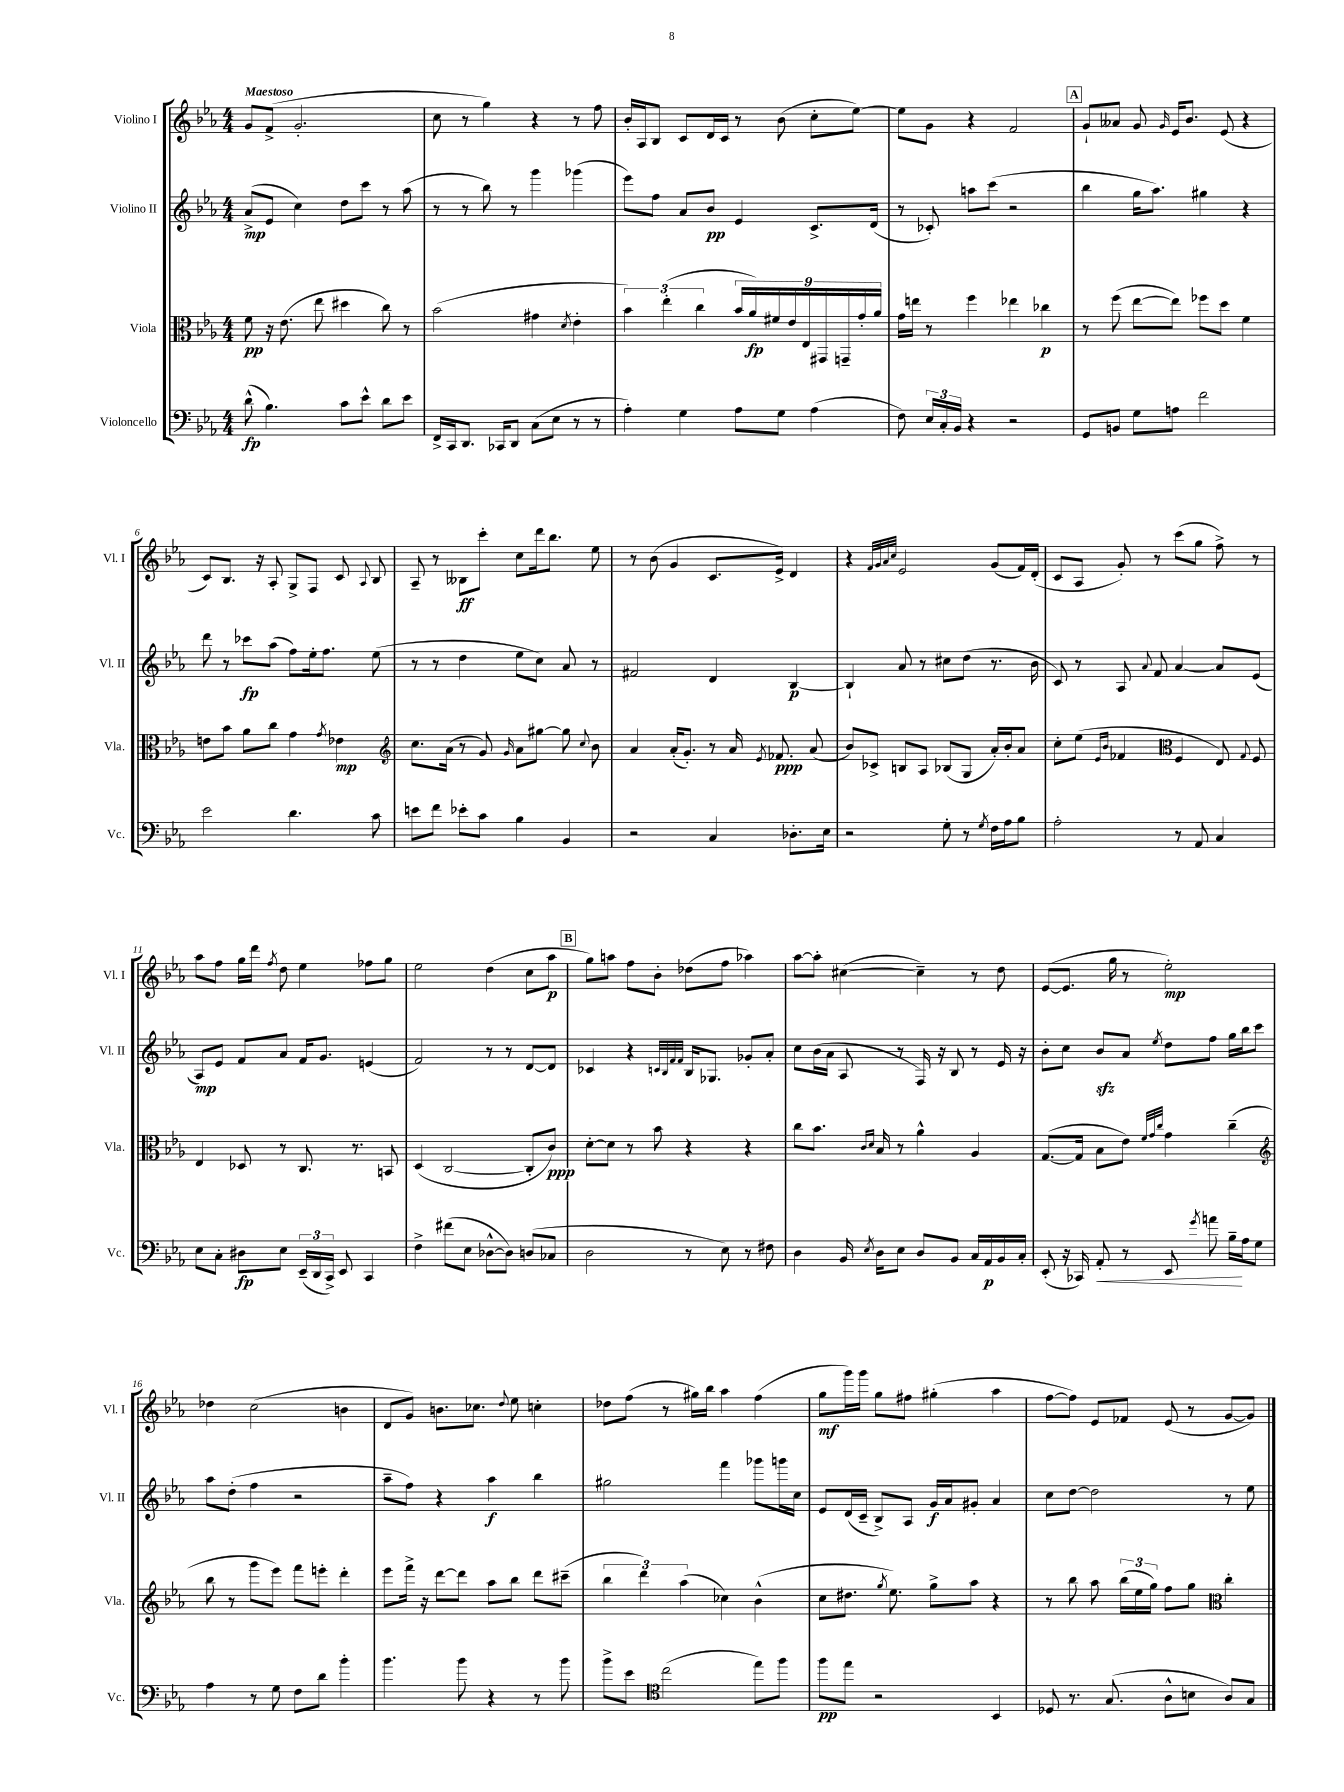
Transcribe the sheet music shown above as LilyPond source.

<<
\new StaffGroup <<
\new Staff = "s0" \with { instrumentName = "Violino I" shortInstrumentName = "Vl. I" } {
    \clef treble \key ees \major \numericTimeSignature \time 4/4 \tempo "Maestoso"
    \autoBeamOff g'8[ f'8]->( g'2.-. |
    c''8 r8 g''4) r4 r8 f''8 |
    bes'16[-. aes16 bes8] c'8[ d'16 c'16] r8 bes'8( c''8[-. ees''8]~) |
    ees''8[ g'8] r4 f'2 |
    \mark \markup { \box "A" } g'8[-! aeses'8] g'8 \grace { g'16 } ees'16[ bes'8.] ees'8( r4 |
    c'8[) bes8.] r16 aes8-. g8[-> f8] c'8 \appoggiatura { aes8 } bes8 |
    aes8-- r8 beses8[\ff c'''8]-. c''8[ d'''16 bes''8.] ees''8 |
    r8 bes'8( g'4 c'8.[ ees'16]->) d'4 |
    r4 \grace { f'32[ g'32 aes'32 c''32] } ees'2 g'8[( f'16) d'16]-.( |
    c'8[ aes8] g'8-.) r8 c'''8[( g''8] f''8->) r8 |
    aes''8[ f''8] g''16[ d'''16] \acciaccatura { f''8 } d''8 ees''4 fes''8[ g''8] |
    ees''2 d''4( c''8[ aes''8]\p |
    \mark \markup { \box "B" } g''8[) a''8] f''8[ bes'8]-. des''8[( f''8] aes''4) |
    aes''8[~ aes''8]-. cis''4~( cis''4--) r8 d''8 |
    ees'8[~( ees'8.] g''16 r8 ees''2-.\mp) |
    des''4 c''2( b'4 |
    d'8[ g'8]) b'8.[ ces''8.] \appoggiatura { d''8 } ees''8 c''4-. |
    des''8[ f''8]( r8 gis''16[) bes''16] aes''4 f''4( |
    g''8[\mf g'''16) g'''16] g''8[ fis''8] gis''4-.( aes''4 |
    f''8[~ f''8]) ees'8[ fes'8] ees'8( r8 g'8[~ g'8]) \bar "|." |
}
\new Staff = "s1" \with { instrumentName = "Violino II" shortInstrumentName = "Vl. II" } {
    \clef treble \key ees \major \numericTimeSignature \time 4/4
    \autoBeamOff aes'8[->\mp( ees'8] c''4) d''8[ c'''8] r8 aes''8( |
    r8 r8 bes''8) r8 g'''4 ges'''4( |
    ees'''8[) f''8] aes'8[ bes'8]\pp ees'4 c'8.[-> d'16]( |
    r8 ces'8-.) a''8[ c'''8]( r2 |
    \mark \markup { \box "A" } bes''4 g''16[ aes''8.]) gis''4 r4 |
    d'''8 r8 ces'''8[\fp aes''8]( f''8[) ees''16-. f''8.] ees''8( |
    r8 r8 d''4 ees''8[ c''8]) aes'8 r8 |
    fis'2 d'4 bes4~\p |
    bes4-! aes'8 r8 cis''8[ d''8]( r8. bes'16 |
    c'8) r8 aes8 \appoggiatura { aes'8 } f'8 aes'4~ aes'8[ ees'8]( |
    aes8[\mp) ees'8] f'8[ aes'8] f'16[ g'8.] e'4( |
    f'2) r8 r8 d'8[~ d'8] |
    \mark \markup { \box "B" } ces'4 r4 \grace { c'32[ bes32 f'32 f'32] } bes16[ ges8.] ges'8[-. aes'8]-. |
    c''8[ bes'16( aes'16] aes8 r8 f16) r16 bes8 r8 ees'16 r16 |
    bes'8[-. c''8] bes'8[\sfz aes'8] \acciaccatura { ees''8 } d''8[ f''8] g''16[ bes''16 c'''8] |
    aes''8[ d''8]-.( f''4 r2 |
    aes''8[-- f''8]) r4 aes''4\f bes''4 |
    gis''2 f'''4 ges'''8[ g'''16 c''16] |
    ees'8[ d'16( c'16]-- bes8[->) aes8] g'16[\f aes'16 gis'8]-. aes'4 |
    c''8[ d''8]~ d''2 r8 ees''8 \bar "|." |
}
\new Staff = "s2" \with { instrumentName = "Viola" shortInstrumentName = "Vla." } {
    \clef alto \key ees \major \numericTimeSignature \time 4/4
    \autoBeamOff f'8\pp r16 ees'8.( ees''8 dis''4 c''8) r8 |
    bes'2( gis'4 \acciaccatura { d'8 } ees'4-. |
    \tuplet 3/2 { bes'4) ees''4-.( c''4 } \tuplet 9/8 { bes'16[ aes'16\fp) fis'16 ees'16 ees16 gis,16 g,16-- g'16-. aes'16] } |
    g'16[ e''16] r8 f''4 ees''4 ces''4\p |
    \mark \markup { \box "A" } r8 f''8( ees''8[~ ees''8]) fes''8[ d''8] f'4 |
    e'8[ bes'8] aes'8[ c''8] g'4 \acciaccatura { g'8 } ees'4\mp |
    \clef treble c''8.[ aes'16]( r8 g'8) \grace { g'16 } aes'8[ gis''8]~ gis''8 \appoggiatura { c''8 } bes'8 |
    aes'4 aes'16[-.( g'8.]-.) r8 aes'16 \acciaccatura { ees'8 } fes'8.\ppp aes'8( |
    bes'8[) ces'8]-> b8[ aes8] bes8[( g8] aes'16[-.) bes'16-. aes'8] |
    c''8[-. ees''8]( \grace { ees'16[ bes'16] } fes'4 \clef alto f4 ees8) \appoggiatura { g8 } f8 |
    ees4 des8 r8 c8. r8. b,8 |
    d4( c2~ c8[-. c'8]\ppp) |
    \mark \markup { \box "B" } d'8[~-. d'8] r8 bes'8 r4 r4 |
    c''8[ bes'8.] \grace { c'16[ d'16] } bes16 r8 aes'4-^ aes4 |
    g8.[~( g16] bes8[ ees'8]) \grace { f'32[ g'32 c''32] } g'4 c''4--( |
    \clef treble bes''8 r8 g'''8[ ees'''8]) f'''8[ e'''8]-. d'''4-. |
    ees'''8[ f'''16]-> r16 d'''8[~ d'''8] aes''8[ bes''8] d'''8[ cis'''8]--( |
    \tuplet 3/2 { bes''4 d'''4) aes''4( } ces''4) bes'4-^( |
    c''8[ dis''8.] \acciaccatura { g''8 } ees''8.) g''8[-> aes''8] r4 |
    r8 bes''8 aes''8 \tuplet 3/2 { bes''16[( ees''16 g''16]) } f''8[ g''8] \clef alto c''4-. \bar "|." |
}
\new Staff = "s3" \with { instrumentName = "Violoncello" shortInstrumentName = "Vc." } {
    \clef bass \key ees \major \numericTimeSignature \time 4/4
    \autoBeamOff d'8-^\fp( bes4.) c'8[ ees'8]-^ d'8[ ees'8] |
    f,16[-> c,16 d,8.] ces,16[ d,8] c8[( ees8] r8 r8 |
    aes4-.) g4 aes8[ g8] aes4( |
    f8) \tuplet 3/2 { ees16[ c16-. bes,16] } r4 r2 |
    \mark \markup { \box "A" } g,8[ b,8] g8[ a8] f'2 |
    ees'2 d'4. c'8 |
    e'8[ f'8] ees'8[-. c'8] bes4 bes,4 |
    r2 c4 des8.[-. ees16] |
    r2 g8-. r8 \acciaccatura { g8 } f16[ aes16 bes8] |
    aes2-. r8 aes,8 c4 |
    ees8[ c8]-. dis8[\fp ees8] \tuplet 3/2 { ees,16[--( d,16 c,16]->) } ees,8 c,4 |
    f4-> fis'8[( ees8] des8[~-^ des8]) d8[( ces8] |
    \mark \markup { \box "B" } d2 r8 ees8) r8 fis8 |
    d4 bes,16 \acciaccatura { ees8 } d16[ ees8] d8[ bes,8] c16[ aes,16\p bes,16 c16]-. |
    ees,8-.( r16 ces,16) aes,8-.\< r8 ees,8 \acciaccatura { g'8 } a'8 bes16[--\! aes16 g8] |
    aes4 r8 g8 f8[ d'8] bes'4-. |
    bes'4. bes'8 r4 r8 bes'8 |
    bes'8[-> ees'8] \clef tenor c''2( ees''8[) f''8] |
    f''8[\pp ees''8] r2 bes,4 |
    des8 r8. g8.( aes8[-^ b8] aes8[) g8] \bar "|." |
}
>>
>>
